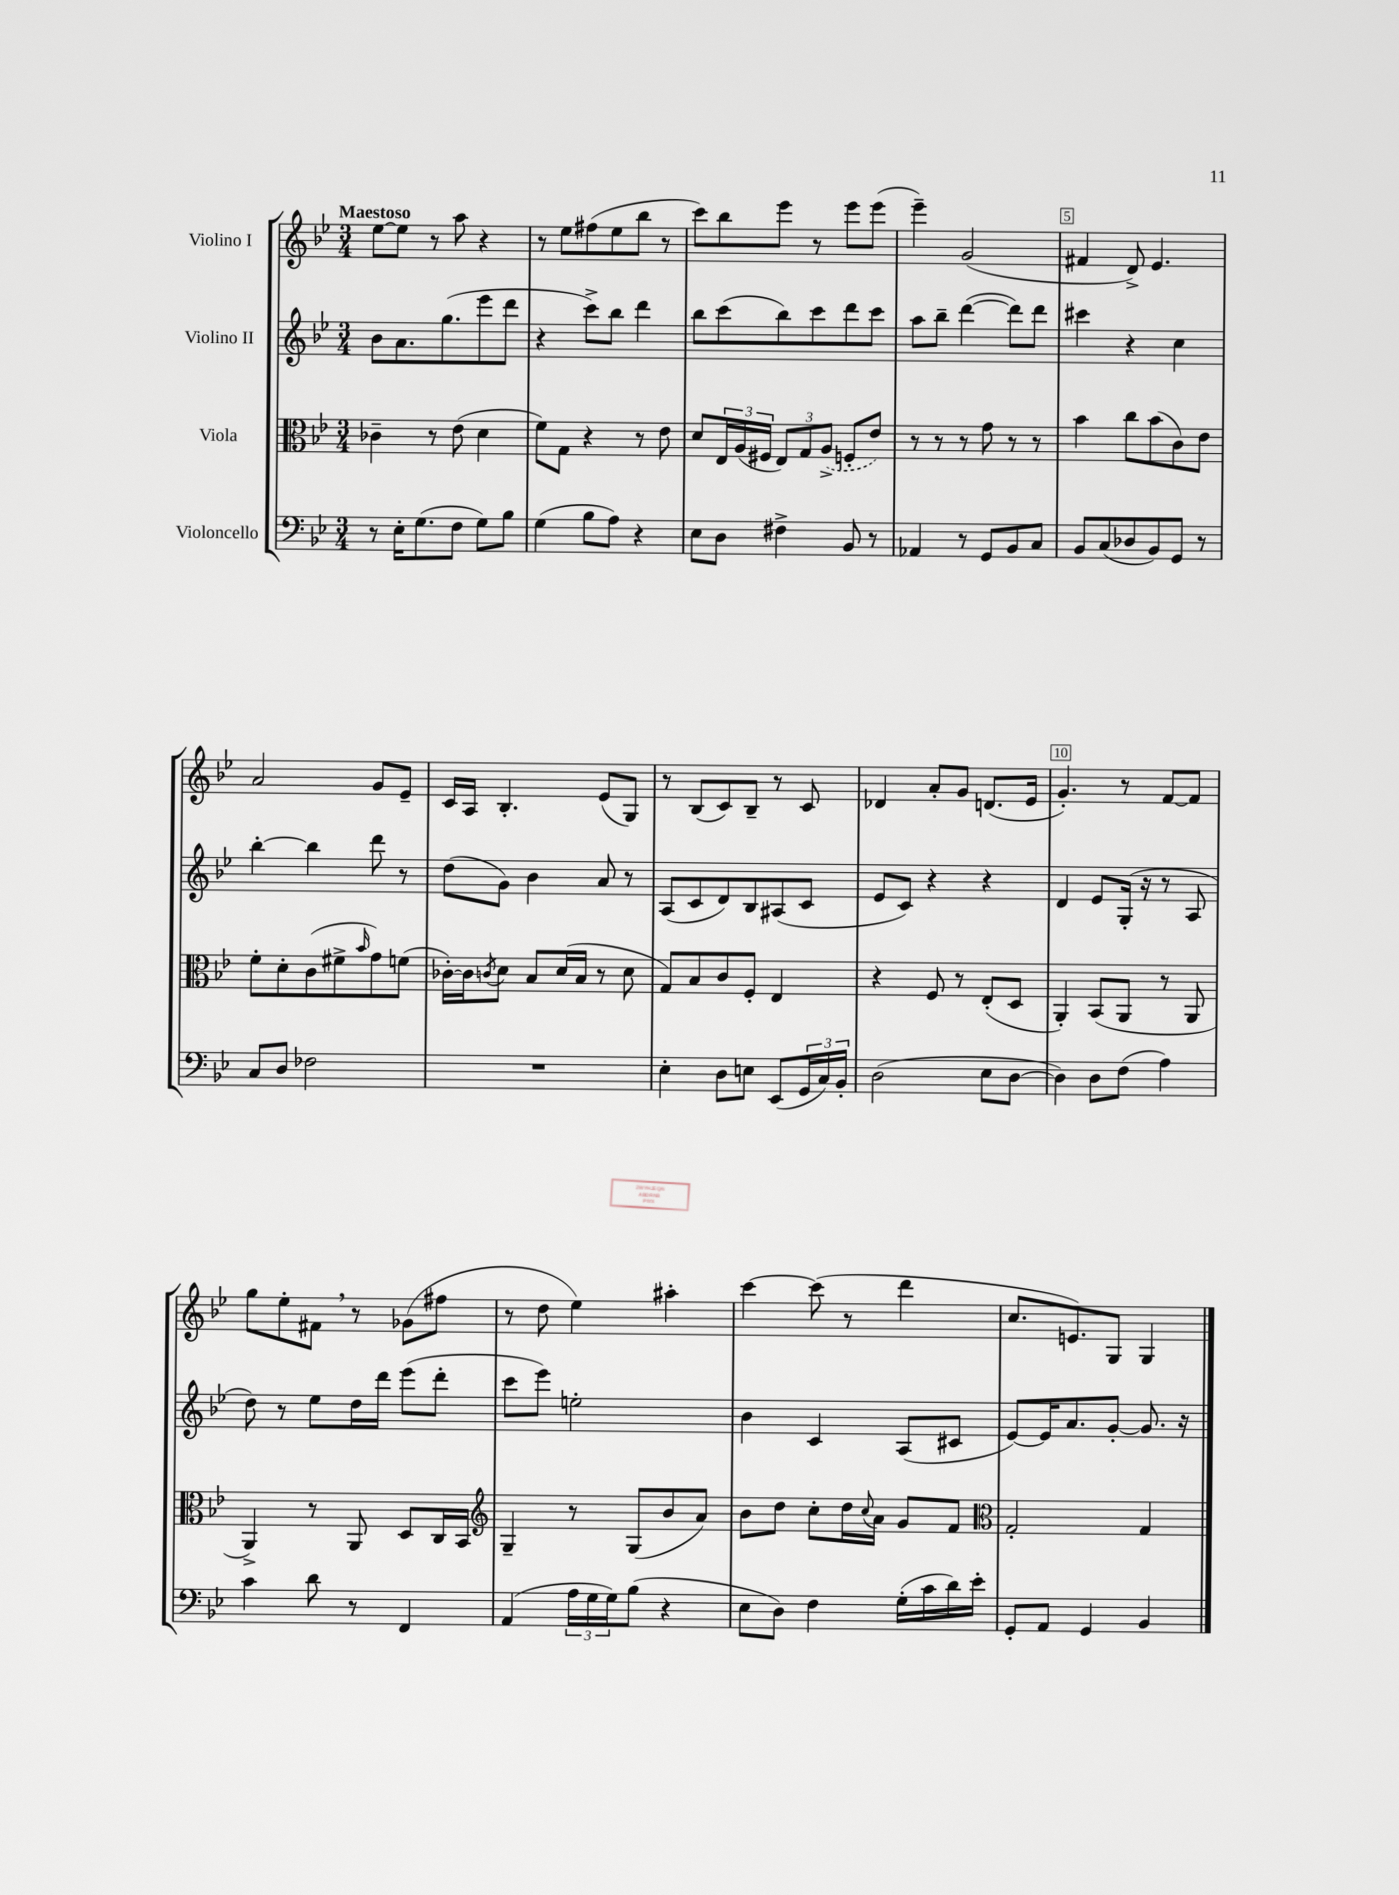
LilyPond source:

<<
\new StaffGroup <<
\new Staff = "s0" \with { instrumentName = "Violino I" } {
    \clef treble \key bes \major \numericTimeSignature \time 3/4 \tempo "Maestoso"
    ees''8~ ees''8 r8 a''8 r4 |
    r8 ees''8 fis''8( ees''8 bes''8 r8 |
    c'''8) bes''8 ees'''8 r8 ees'''8 ees'''8( |
    ees'''4--) g'2( |
    fis'4 d'8->) ees'4. |
    a'2 g'8 ees'8-- |
    c'16 a16 bes4.-. ees'8( g8) |
    r8 bes8( c'8) bes8-- r8 c'8 |
    des'4 a'8-. g'8 d'8.( ees'16 |
    g'4.-.) r8 f'8~ f'8 |
    g''8 ees''8-. fis'8 \breathe r8 ges'8( fis''8 |
    r8 d''8 ees''4) ais''4-. |
    c'''4~ c'''8( r8 d'''4 |
    c''8. e'8.) g8 g4 \bar "|." |
}
\new Staff = "s1" \with { instrumentName = "Violino II" } {
    \clef treble \key bes \major \numericTimeSignature \time 3/4
    bes'8 a'8. g''8.( ees'''8 d'''8 |
    r4 c'''8->) bes''8 d'''4 |
    bes''8 c'''8( bes''8) c'''8 d'''8 c'''8 |
    a''8 bes''8-- d'''4~( d'''8) d'''8 |
    cis'''4 r4 c''4 |
    bes''4~-. bes''4 d'''8 r8 |
    d''8( g'8) bes'4 a'8 r8 |
    a8( c'8 d'8) bes8 ais8( c'8 |
    ees'8 c'8) r4 r4 |
    d'4 ees'8 g16-.( r16 r8 a8 |
    d''8) r8 ees''8 d''16 d'''16 ees'''8( d'''8-. |
    c'''8 ees'''8) e''2-. |
    bes'4 c'4 a8( cis'8 |
    ees'8~) ees'16 a'8. g'8~-. g'8. r16 \bar "|." |
}
\new Staff = "s2" \with { instrumentName = "Viola" } {
    \clef alto \key bes \major \numericTimeSignature \time 3/4
    ces'4-- r8 ees'8( d'4 |
    f'8) g8 r4 r8 ees'8 |
    d'8 \tuplet 3/2 { ees16 a16( fis16 } \tuplet 3/2 { ees8) g8 \once \slurDashed a8->( } f8-. ees'8) |
    r8 r8 r8 g'8 r8 r8 |
    bes'4 c''8 bes'8( c'8) ees'8 |
    f'8-. d'8-. c'8( fis'8-> \grace { bes'16 } g'8) f'8( |
    ces'16~-.) ces'16 \acciaccatura { c'8 } d'8 bes8 d'16( bes16 r8 d'8 |
    g8) bes8 c'8 f8-. ees4 |
    r4 f8 r8 ees8-.( d8 |
    a,4-.) bes,8( a,8 r8 a,8 |
    a,4->) r8 a,8 d8 c16 bes,16 |
    \clef treble g4-- r8 g8( bes'8 a'8) |
    bes'8 d''8 c''8-. d''16 \appoggiatura { c''8 } a'16 g'8 f'8 |
    \clef alto g2-. g4 \bar "|." |
}
\new Staff = "s3" \with { instrumentName = "Violoncello" } {
    \clef bass \key bes \major \numericTimeSignature \time 3/4
    r8 ees16-. g8.( f8 g8) bes8 |
    g4( bes8 a8) r4 |
    ees8 d8 fis4-> bes,8 r8 |
    aes,4 r8 g,8 bes,8 c8 |
    bes,8 c8( des8 bes,8) g,8 r8 |
    c8 d8 fes2 |
    R2. |
    ees4-. d8 e8 ees,8( \tuplet 3/2 { g,16 c16) bes,16-. } |
    d2( ees8 d8~ |
    d4) d8 f8( a4) |
    c'4 d'8 r8 f,4 |
    a,4( \tuplet 3/2 { a16 g16 g16) } bes8( r4 |
    ees8 d8) f4 g16-.( c'16 d'16) ees'16-. |
    g,8-. a,8 g,4 bes,4 \bar "|." |
}
>>
>>
\layout { \context { \Score \override BarNumber.break-visibility = ##(#f #t #t) barNumberVisibility = #(every-nth-bar-number-visible 5) \override BarNumber.stencil = #(make-stencil-boxer 0.1 0.3 ly:text-interface::print) } }
